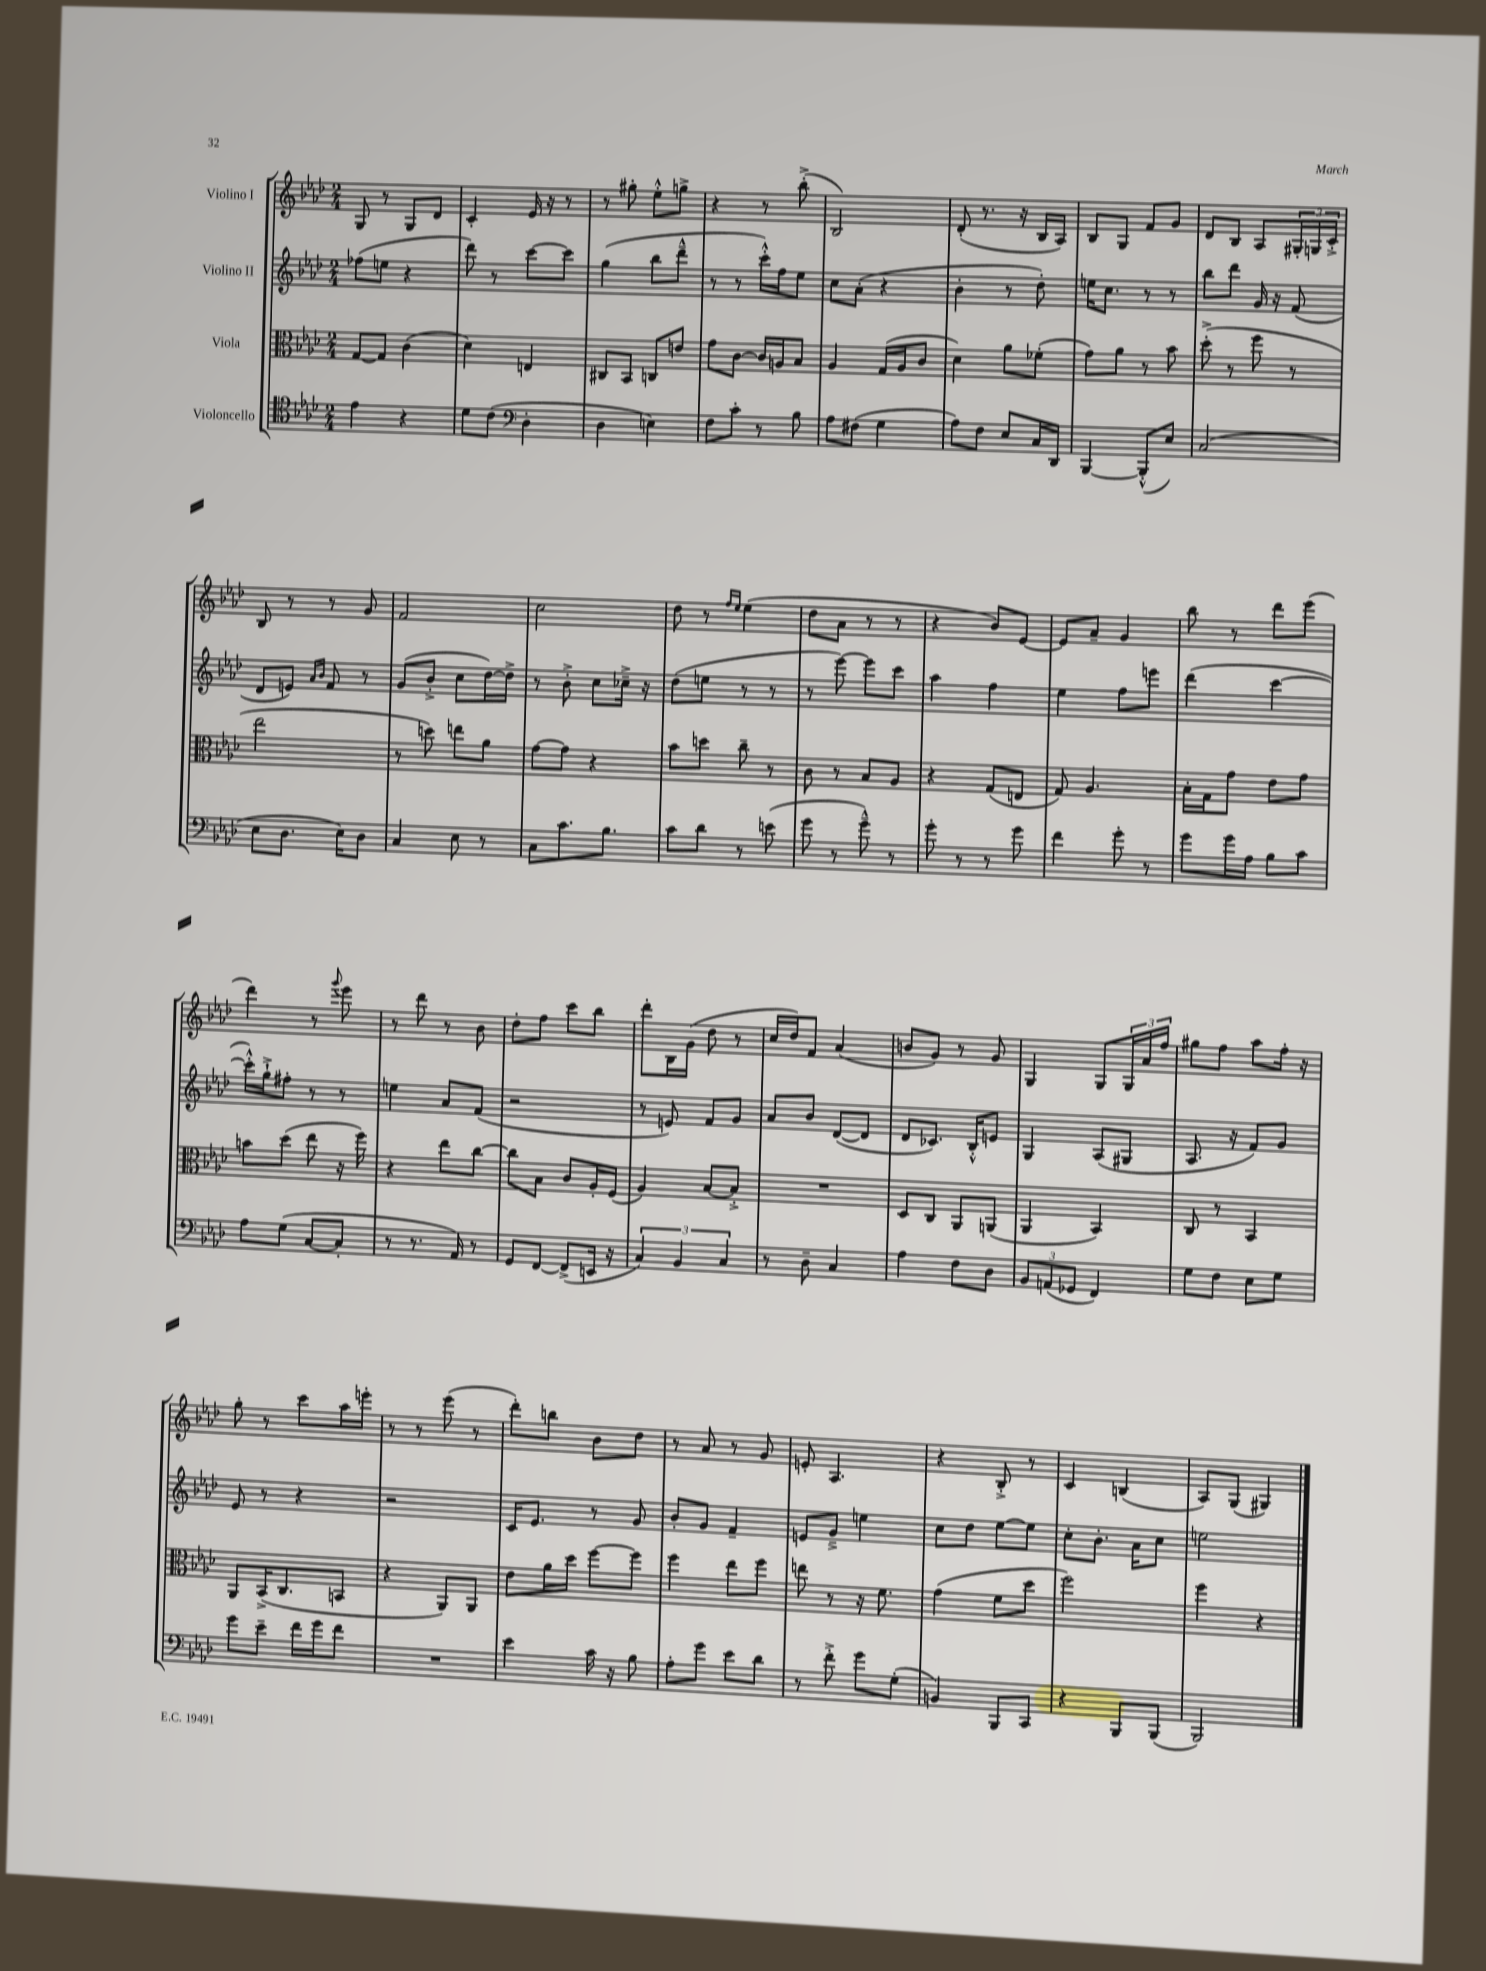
<<
\new StaffGroup <<
\new Staff = "s0" \with { instrumentName = "Violino I" } {
    \clef treble \key aes \major \numericTimeSignature \time 2/4
    g8 r8 g8 des'8 |
    c'4-. ees'16 r16 r8 |
    r8 gis''8-. ees''8-.-^ g''8-> |
    r4 r8 bes''8-.->( |
    bes2) |
    des'8-.( r8. r16 bes16 aes16) |
    bes8 g8 f'8 g'8 |
    des'8 bes8 aes8 \tuplet 3/2 { gis16-. g16 c'16-.-> } |
    bes8 r8 r8 g'8 |
    f'2 |
    c''2 |
    des''8 r8 \grace { f''16 ees''16 } ees''4( |
    des''8 aes'8 r8 r8 |
    r4 bes'8) ees'8~ |
    ees'8 aes'8-- g'4 |
    bes''8 r8 des'''8 ees'''8( |
    des'''4) r8 \appoggiatura { g'''8 } ees'''8 |
    r8 des'''8 r8 bes'8 |
    des''8-. f''8 c'''8 bes''8 |
    des'''8-. bes16 g'16( des''8 r8 |
    c''16 des''16) f'8 aes'4( |
    b'8 g'8) r8 g'8 |
    g4 g8 \tuplet 3/2 { g16 aes'16 f''16 } |
    gis''8 f''8 aes''8 f''16-. r16 |
    g''8-. r8 c'''8 aes''16 e'''16-. |
    r8 r8 ees'''8( r8 |
    des'''8-.) b''8 bes'8 des''8 |
    r8 aes'8 r8 g'8 |
    e'8-. aes4. |
    r4 bes8-.-> r8 |
    c'4 b4( |
    aes8) g8( gis4) \bar "|." |
}
\new Staff = "s1" \with { instrumentName = "Violino II" } {
    \clef treble \key aes \major \numericTimeSignature \time 2/4
    fes''8( e''8 r4 |
    des'''8) r8 c'''8~ c'''8 |
    g''4( bes''8 des'''8---^ |
    r8 r8 c'''16-.-^) f''16 ees''8 |
    c''8 aes'8-.( r4 |
    bes'4-. r8 des''8-.) |
    e''16 c''8. r8 r8 |
    bes''8 des'''8 g'16 r16 f'8( |
    des'8 e'8) \grace { aes'16 bes'16 } f'8 r8 |
    g'8( bes'8-.-> c''8 des''16~) des''16-> |
    r8 bes'8-.-> c''8 ces''16---> r16 |
    des''8( e''8 r8 r8 |
    r8 ees'''8~) ees'''8 c'''8 |
    aes''4 f''4 |
    ees''4 f''8 e'''8 |
    des'''4( c'''4~ |
    c'''16-.-^) g''16-!-> fis''8-. r8 r8 |
    e''4 aes'8 f'8( |
    r2 |
    r8 e'8) f'8 g'8 |
    aes'8 bes'8 des'8~( des'8 |
    des'8 ces'8.) bes16-.-^ e'8 |
    g4 aes8( gis8 |
    aes8. r16 f'8) g'8 |
    ees'8 r8 r4 |
    r2 |
    c'16 ees'8. r8 g'8 |
    bes'8-. g'8 f'4-- |
    e'8 g'8---> e''4 |
    c''8 des''8 ees''8~ ees''8 |
    c''8-. bes'8.-. aes'16 c''8 |
    e''2 \bar "|." |
}
\new Staff = "s2" \with { instrumentName = "Viola" } {
    \clef alto \key aes \major \numericTimeSignature \time 2/4
    g8~ g8 c'4( |
    des'4) e4 |
    cis8 bes,8 c8 e'8 |
    g'8 c'8~ c'16 a16 bes8 |
    aes4 g16( aes16 c'8 |
    des'4) aes'8 fes'8-.( |
    g'8) aes'8 r8 bes'8 |
    des''8-.->( r8 f''8 r8 |
    ees''2 |
    r8 d''8) e''8 aes'8 |
    g'8~ g'8 r4 |
    bes'8 d''8 c''8-- r8 |
    c'8 r8 bes8 aes8 |
    r4 g8( e8 |
    g8) aes4. |
    bes16-. g16 g'8 ees'8 g'8 |
    b'8 des''8( ees''8 r16 f''16) |
    r4 ees''8 c''8~ |
    c''8 bes8 c'8 aes16-. f16( |
    aes4) bes8~ bes8-.-> |
    R2 |
    des8 c8 aes,8 a,8( |
    aes,4 bes,4) |
    c8 r8 bes,4 |
    aes,8 bes,16->( c8. b,8 |
    r4 aes,8) aes,8 |
    ees'8 aes'16 des''16 f''8~ f''8 |
    f''4 ees''8 f''8 |
    e''8 r8 r16 f'8. |
    g'4( f'8 des''8 |
    f''2) |
    f''4 r4 \bar "|." |
}
\new Staff = "s3" \with { instrumentName = "Violoncello" } {
    \clef tenor \key aes \major \numericTimeSignature \time 2/4
    ees'4 r4 |
    des'8 c'8( \clef bass des4-. |
    des4 e4) |
    f8 c'8-. r8 bes8 |
    aes8 fis8( g4 |
    aes8) f8 ees8 c16 des,16 |
    bes,,4~ bes,,8-.-^( ees8) |
    c2( |
    ees8 des8. ees16) des8 |
    c4 ees8 r8 |
    c8 c'8. bes8. |
    c'8 des'8 r8 e'8( |
    g'8 r8 g'8---^) r8 |
    g'8-. r8 r8 g'8 |
    f'4 g'8-. r8 |
    g'8 g'16 aes16 bes8 c'8 |
    aes8 g8( c8~ c8-. |
    r8 r8. aes,16) r8 |
    g,8 f,8~ f,8->( e,16 r16 |
    \tuplet 3/2 { c4) bes,4 c4 } |
    r8 des8-- c4 |
    aes4 f8 des8 |
    \tuplet 3/2 { bes,8 a,8( ges,8 } f,4) |
    g8 f8 ees8 g8 |
    g'8 ees'8-- f'16 g'16 f'8 |
    R2 |
    ees'4 c'16 r16 bes8 |
    aes8-. g'8 ees'8 des'8 |
    r8 f'8-.-> g'8 g8-.( |
    b,4) bes,,8 c,8 |
    r4 bes,,8 bes,,8( |
    bes,,2) \bar "|." |
}
>>
>>
\layout { \context { \Score \remove "Bar_number_engraver" } }
